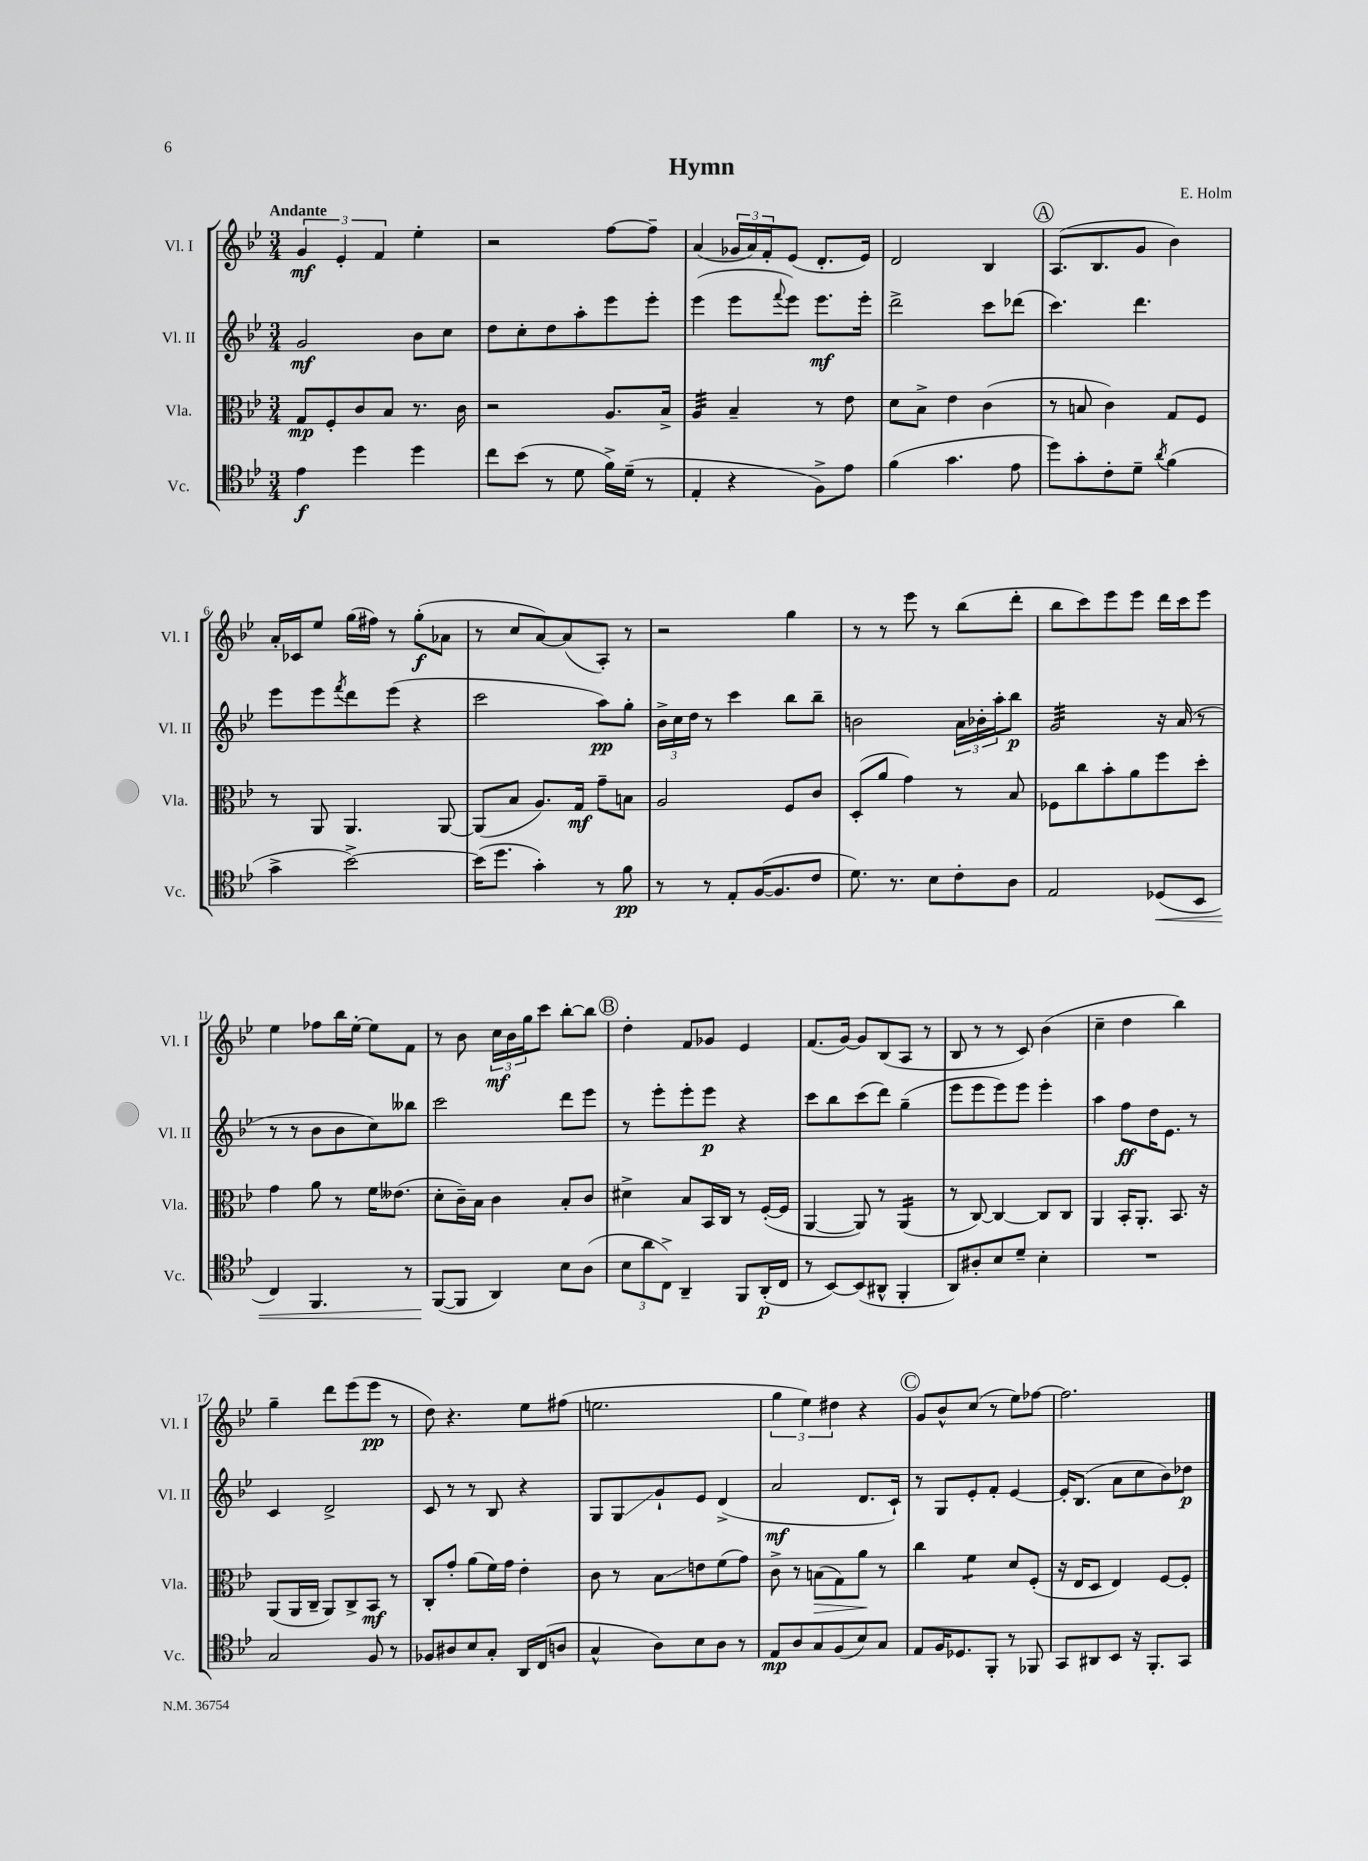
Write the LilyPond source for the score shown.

\header { title = "Hymn" composer = "E. Holm" }
<<
\new StaffGroup <<
\new Staff = "s0" \with { instrumentName = "Vl. I" shortInstrumentName = "Vl. I" } {
    \clef treble \key bes \major \numericTimeSignature \time 3/4 \tempo "Andante"
    \tuplet 3/2 { g'4\mf ees'4-. f'4 } ees''4-. |
    r2 f''8~ f''8-- |
    a'4( \tuplet 3/2 { ges'16 a'16) f'16-. } ees'8( d'8.-. ees'16) |
    d'2 bes4 |
    \mark \markup { \circle "A" } a8.( bes8. g'8 bes'4) |
    a'16-. ces'16 ees''8 g''16( fis''16) r8 g''8-.\f( aes'8 |
    r8 c''8 a'8~) a'8( a8-.) r8 |
    r2 g''4 |
    r8 r8 ees'''8 r8 bes''8( d'''8-. |
    bes''8 c'''8) ees'''8 ees'''8 d'''16 c'''16 ees'''8 |
    ees''4 fes''8 bes''16 ees''16~-. ees''8 f'8 |
    r8 bes'8 \tuplet 3/2 { c''16\mf bes'16 g''16 } c'''8 bes''8~-. bes''8 |
    \mark \markup { \circle "B" } d''4-. f'8 ges'8 ees'4 |
    f'8.( g'16~) g'8 bes8( a8 r8 |
    bes8 r8 r8 c'8) bes'4( |
    c''4-- d''4 bes''4) |
    g''4-- d'''8 ees'''8( ees'''8\pp r8 |
    d''8) r4. ees''8 fis''8( |
    e''2. |
    \tuplet 3/2 { g''4 ees''4) dis''4 } r4 |
    \mark \markup { \circle "C" } g'8 bes'8-^ c''8( r8 ees''8) fes''8~ |
    fes''2. \bar "|." |
}
\new Staff = "s1" \with { instrumentName = "Vl. II" shortInstrumentName = "Vl. II" } {
    \clef treble \key bes \major \numericTimeSignature \time 3/4
    g'2\mf bes'8 c''8 |
    d''8 c''8-. d''8 a''8-. ees'''8 ees'''8-. |
    ees'''4( ees'''8 \appoggiatura { f'''8 } ees'''8) ees'''8.\mf ees'''16-. |
    d'''2-> c'''8 des'''8( |
    \mark \markup { \circle "A" } c'''4.) d'''4. |
    ees'''8 ees'''8 \acciaccatura { f'''8 } d'''8 ees'''8( r4 |
    c'''2 a''8\pp) g''8-. |
    \tuplet 3/2 { bes'16-> c''16 d''16 } r8 c'''4 bes''8 bes''8-- |
    b'2 \tuplet 3/2 { a'16 bes'16-. a''16-. } bes''8\p |
    g'2:32 r16 a'16( r8 |
    r8 r8 bes'8 bes'8 c''8) beses''8 |
    c'''2 d'''8 ees'''8 |
    \mark \markup { \circle "B" } r8 ees'''8-. ees'''8-. ees'''8\p r4 |
    c'''8 bes''8 c'''8( d'''8) g''4--( |
    ees'''8 ees'''8 ees'''8) ees'''8 ees'''4-. |
    a''4 f''8\ff d''16 ees'8. r8 |
    c'4 d'2-> |
    c'8 r8 r8 bes8 r4 |
    g8 g8\glissando g'8-! ees'8 d'4->( |
    a'2\mf d'8. c'16-!) |
    \mark \markup { \circle "C" } r8 g8 ees'8-. f'8-. ees'4~ |
    ees'16-. bes8.( a'8 c''8 bes'8) des''8\p \bar "|." |
}
\new Staff = "s2" \with { instrumentName = "Vla." shortInstrumentName = "Vla." } {
    \clef alto \key bes \major \numericTimeSignature \time 3/4
    g8\mp f8-. c'8 bes8 r8. c'16 |
    r2 a8. bes16-> |
    a4:32 bes4-- r8 ees'8 |
    d'8 bes8-> ees'4 c'4( |
    \mark \markup { \circle "A" } r8 b8 c'4) g8 f8 |
    r8 a,8 a,4. a,8~ |
    a,8( bes8 a8.) g16\mf g'8-- b8 |
    a2 f8 c'8 |
    d8-.( a'8 g'4) r8 bes8 |
    fes8 c''8 bes'8-. a'8 f''8 d''8-. |
    g'4 a'8 r8 f'16 eeses'8.( |
    d'8-. c'16--) bes16 c'4 bes8-. c'8 |
    \mark \markup { \circle "B" } dis'4-> bes8 bes,16 c16 r8 f16~-.( f16 |
    a,4~ a,8) r8 a,4:16( |
    r8 c8~) c4~ c8 c8 |
    a,4 bes,16-. a,8.-. bes,8. r16 |
    a,8( a,16 c16-- a,8) c8-> bes,8\mf r8 |
    c8-. g'8-. a'8( f'16) g'16 ees'4-. |
    c'8 r8 bes8\glissando e'8 f'8( g'8) |
    c'8-> r8 b8\>( g8) a'8\! r8 |
    \mark \markup { \circle "C" } c''4 f'4:8 d'8 f8-.( |
    r16 ees16 d8 ees4) f8~ f8-. \bar "|." |
}
\new Staff = "s3" \with { instrumentName = "Vc." shortInstrumentName = "Vc." } {
    \clef tenor \key bes \major \numericTimeSignature \time 3/4
    ees'4\f d''4 d''4 |
    c''8 bes'8( r8 d'8 f'16->) d'16--( r8 |
    ees4-. r4 f8->) ees'8 |
    f'4( g'4. ees'8 |
    \mark \markup { \circle "A" } d''8) g'8-. c'8-. d'8-- \acciaccatura { a'8 } f'4( |
    g'4-> bes'2~->) |
    bes'16( d''8. g'4-.) r8 f'8\pp |
    r8 r8 ees8-. f16~( f8. c'8 |
    d'8.) r8. bes8 c'8-. a8 |
    ees2 des8\<( bes,8 |
    c4) f,4. r8 |
    f,8~\!( f,8 a,4) bes8 a8( |
    \mark \markup { \circle "B" } \tuplet 3/2 { bes8 a'8 c8->) } a,4-- f,8 a,16-.\p( c16 |
    r8 bes,8~) bes,8( ais,8-^ f,4-. |
    a,8) ais8-. bes8 d'8-- bes4-. |
    R2. |
    g2 f8 r8 |
    fes8 ais8 bes8 g8-. a,16 c16( a8 |
    g4-^ a8) bes8 a8 r8 |
    ees8\mp a8 g8 f8( bes8) g8 |
    \mark \markup { \circle "C" } ees8 f16 des8. f,8-. r8 fes,8 |
    g,8 ais,8 bes,8 r16 f,8.-. g,8 \bar "|." |
}
>>
>>
